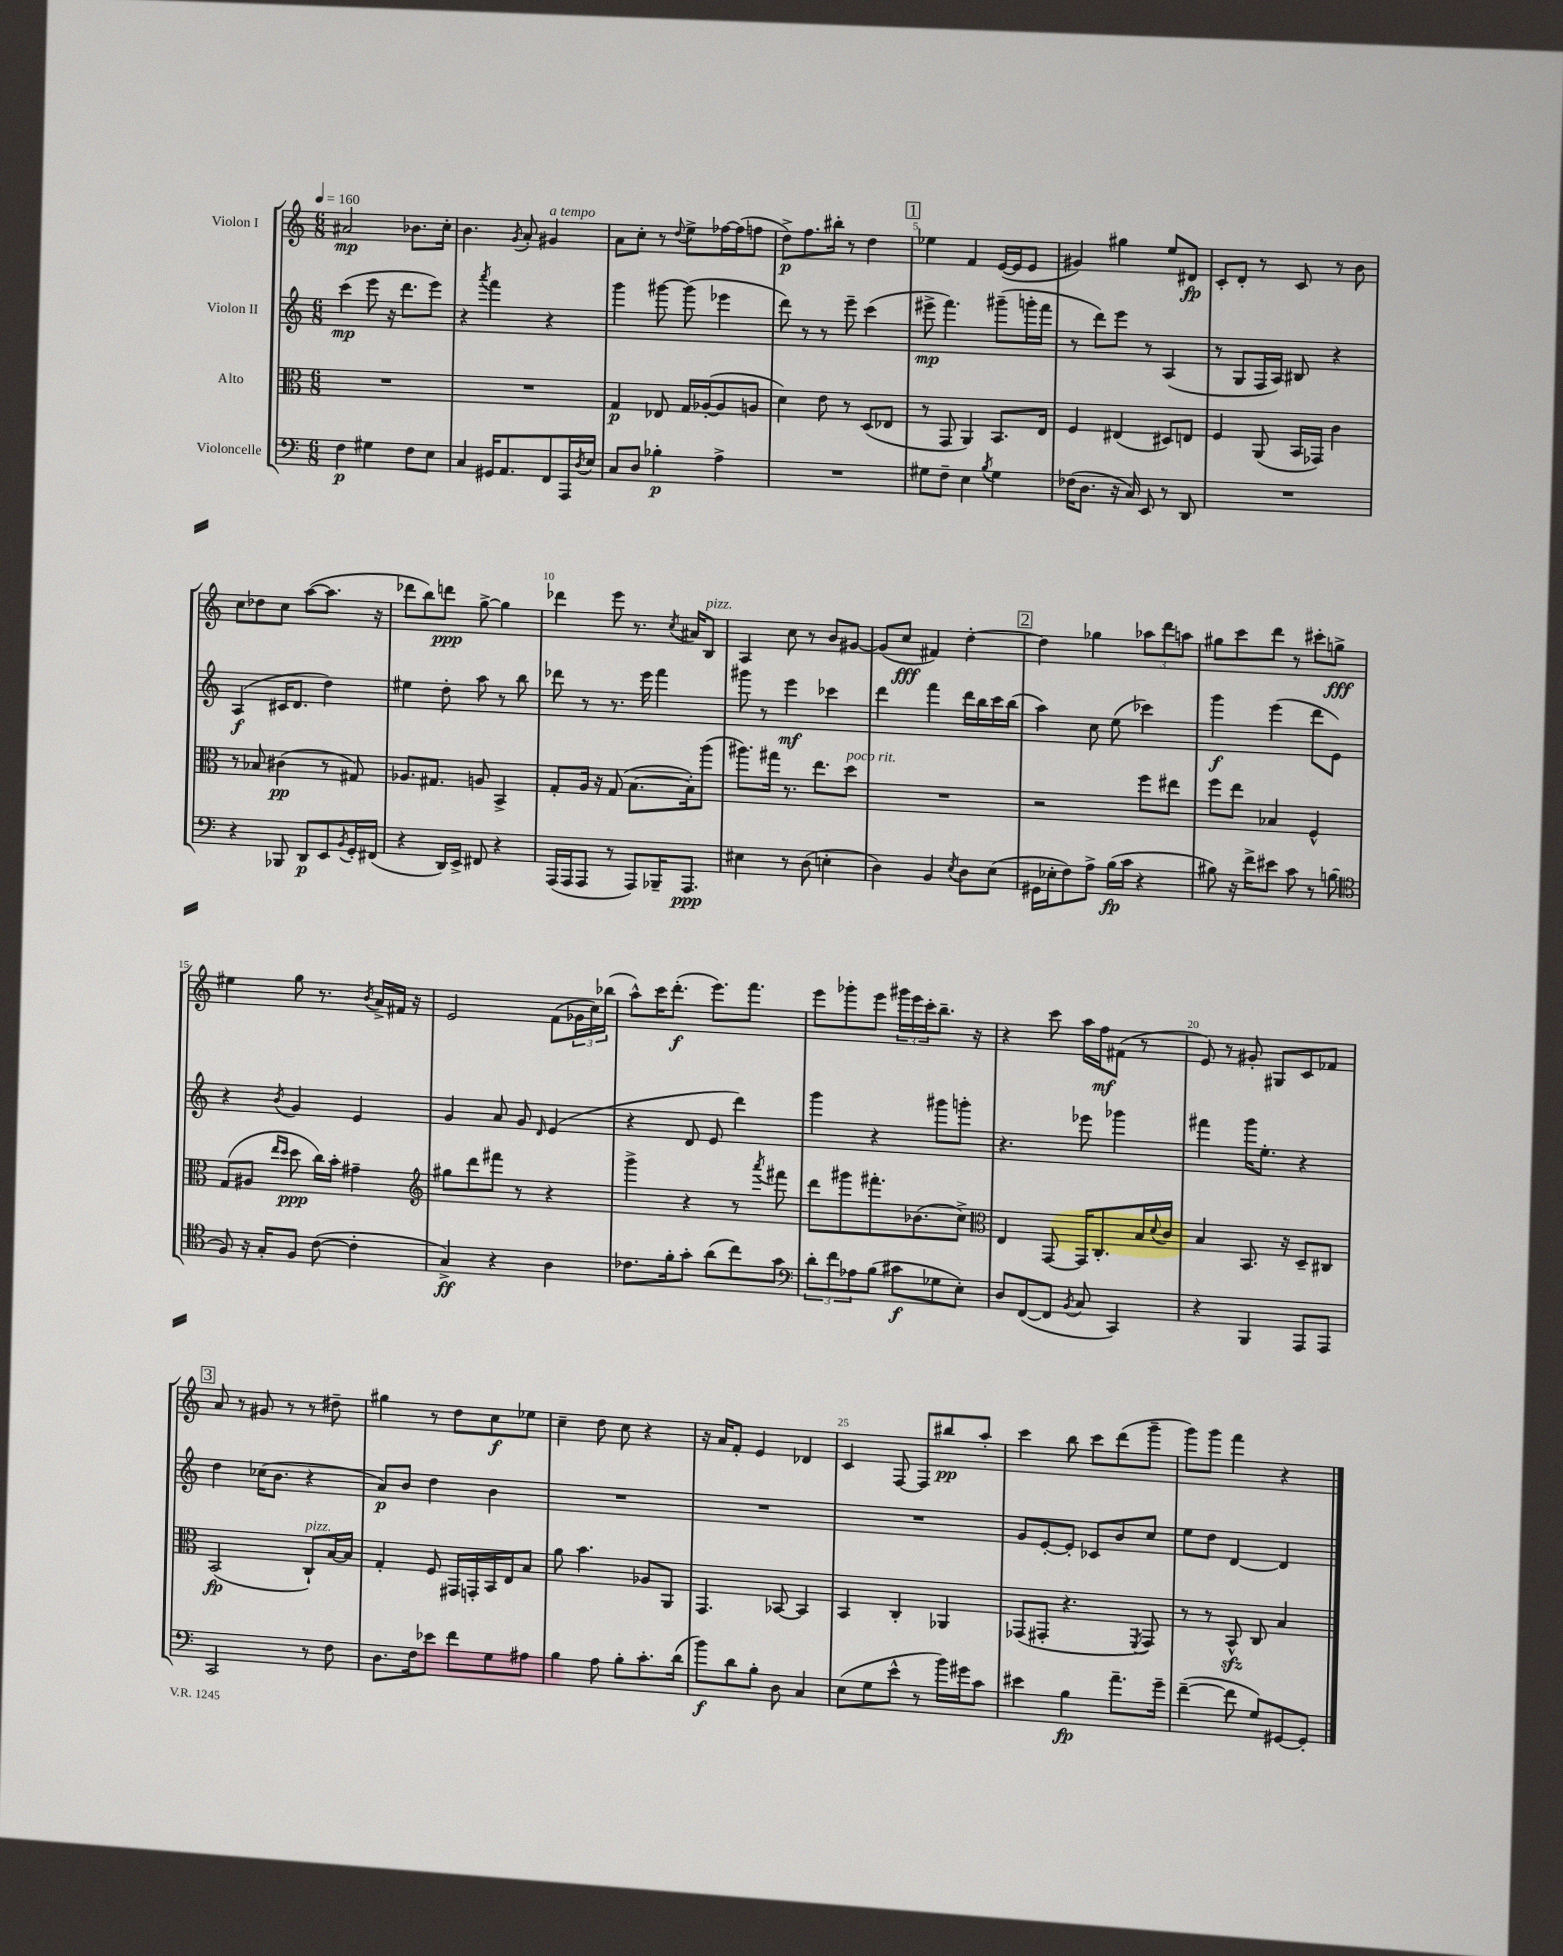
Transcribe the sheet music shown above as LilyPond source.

<<
\new StaffGroup <<
\new Staff = "s0" \with { instrumentName = "Violon I" } {
    \clef treble \key c \major \numericTimeSignature \time 6/8 \tempo 4 = 160
    ais'2\mp bes'8. c''16-. |
    b'4. \acciaccatura { g'8 } a'8-. gis'4^\markup { \italic "a tempo" } |
    a'8 c''8-. r8 \appoggiatura { d''8 } e''8-> fes''16~ fes''16( f''8 |
    d''8->\p) f''8. bis''16-. r8 d''4 |
    \mark \markup { \box "1" } ees''4 f'4 e'16~( e'16 e'8 |
    gis'4) gis''4 e''8 dis'8\fp |
    c'8-. d'8-. r8 c'8 r8 b'8 |
    c''8 des''8 c''8 a''8~( a''8. r16 |
    des'''8 b''8) d'''8\ppp g''8~-> g''4 |
    des'''4 e'''8 r8. \acciaccatura { c''8 } ais'16 b8^\markup { \italic "pizz." } |
    a4 c''8 r8 b'8 gis'8~ |
    gis'8( c''8\fff fis'4) d''4~-. |
    \mark \markup { \box "2" } d''4 ges''4 \tuplet 3/2 { aes''8 d'''8 a''8 } |
    gis''8 c'''8 d'''8 r8 cis'''8-. g''8->\fff |
    eis''4 g''8 r8. \acciaccatura { b'8 } a'16-> fis'16 r16 |
    e'2 f'8( \tuplet 3/2 { ges'16 c''16) bes''16( } |
    a''8-^) c'''16 d'''8.-.\f( e'''8.) f'''8. |
    e'''8 ges'''8-. e'''8 \tuplet 3/2 { gis'''16 e'''16 c'''16-. } b''8.-- r16 |
    r4 c'''8 a''16 f''16\mf fis'8( r8 |
    e'8) r8 gis'8-. gis8 c'8 fes'8 |
    \mark \markup { \box "3" } a'8 r8 gis'8 r8 r8 dis''8-- |
    gis''4 r8 d''8 c''8\f ees''8 |
    c''4-- d''8 c''8 r4 |
    r16 a'16 f'8-. e'4 des'4 |
    c'4 f8~ f8 bis''8\pp a''8-. |
    c'''4 b''8 c'''8 d'''8( g'''8-- |
    g'''8) g'''8 f'''4 r4 \bar "|." |
}
\new Staff = "s1" \with { instrumentName = "Violon II" } {
    \clef treble \key c \major \numericTimeSignature \time 6/8
    c'''4\mp( e'''8 r16 d'''8. e'''8) |
    r4 \acciaccatura { a'''8 } f'''4 r4 |
    g'''4 gis'''8~ gis'''8( ees'''4 |
    d'''8) r8 r8 e'''8-- c'''4( |
    \mark \markup { \box "1" } eis'''8->\mp f'''4.) gis'''8--( g'''16-. f'''16 |
    r8 d'''8) e'''8 r8 a4( |
    r8 g8 f16 a16) bis8 r4 |
    a4\f( cis'16 d'8. d''4) |
    eis''4 d''8-. a''8 r8 b''8 |
    des'''8 r8 r8. e'''16 f'''4 |
    gis'''8 r8 e'''4\mf ces'''4 |
    d'''4 f'''4 d'''16 b''16 c'''16 b''16( |
    \mark \markup { \box "2" } a''4) c''8 e''8( ces'''4) |
    g'''4\f e'''4( d'''8 e'8) |
    r4 \acciaccatura { b'8 } g'4 e'4 |
    g'4 a'8 g'8 \grace { d'16 } e'4( |
    r4 d'8 e'8 d'''4) |
    g'''4 r4 gis'''8 g'''8-. |
    r4. ees'''8 ges'''4 |
    fis'''4 g'''16 e''8.-. r4 |
    \mark \markup { \box "3" } d''4 ces''16( b'8. r4 |
    a'8\p) b'8 d''4 b'4 |
    R2. |
    R2. |
    R2. |
    g'8 e'8~-. e'8-. ces'8 b'8 c''8 |
    e''8 d''8 d'4~ d'4 \bar "|." |
}
\new Staff = "s2" \with { instrumentName = "Alto" } {
    \clef alto \key c \major \numericTimeSignature \time 6/8
    R2. |
    R2. |
    g4\p ees8 g16 aes16~-.( aes8 a8 |
    d'4) e'8 r8 d8( ees8 |
    \mark \markup { \box "1" } r8 g,8 a,4) b,8. e16 |
    f4 eis4( dis8) e8 |
    f4 a,8( b,16 ges,16) c'4 |
    r8 bes8 cis'4\pp( r8 gis8) |
    aes8. gis8. a8 b,4-> |
    g8-. a16 r16 g8( b8.~ b16-.) a''8( |
    ais''8.) gis''16 r8. e''8. d''8^\markup { \italic "poco rit." } |
    R2. |
    \mark \markup { \box "2" } r2 f''8 eis''8 |
    f''8 e''8 bes4 f4-^ |
    g8( ais8 \grace { e''16 d''16 } d''8\ppp c''16) b'16-. gis'4-- |
    \clef treble gis''8 d'''8 fis'''8 r8 r4 |
    g'''4-> r4 r8 \acciaccatura { a'''8 } fis'''8 |
    d'''8 gis'''8 fis'''8.-. bes'8.( c''8->) |
    \clef alto e4 g,8~ g,16 c8.-. b16 \appoggiatura { d'8 } c'16 |
    b4 b,8. r16 d8-- cis8 |
    \mark \markup { \box "3" } b,2\fp( c8-!^\markup { \italic "pizz." }) b16~ b16 |
    g4-. f8 gis,16 g,16-. b,16 e16 b8 |
    a'8 b'4. aes8 a,8 |
    g,4. bes,8~ bes,4 |
    b,4 c4-. aes,4 |
    ges,8( gis,8-. r4. \acciaccatura { f,8 } gis,8) |
    r8 r8 b,8-^\sfz c8 b4 \bar "|." |
}
\new Staff = "s3" \with { instrumentName = "Violoncelle" } {
    \clef bass \key c \major \numericTimeSignature \time 6/8
    f4\p gis4 f8 e8 |
    c4 gis,16 a,8. f,8 a,,16 \acciaccatura { d8 } e16 |
    c8 d8 bes4-.\p a4-> |
    R2. |
    \mark \markup { \box "1" } gis8 f8-- e4 \acciaccatura { b8 } gis4 |
    fes16( d8. r16 c16) e,8 r8 d,8 |
    R2. |
    r4 bes,,8 d,8\p e,8 \acciaccatura { b,8 } g,16-. fis,16( |
    r4 d,16) e,16-> fis,8 r4 |
    a,,16( a,,16 a,,8 r8 a,,8) bes,,16-- a,,8.\ppp |
    eis4 r8 d8( e4-. |
    d4) b,4 \acciaccatura { e8 } d8 e8( |
    \mark \markup { \box "2" } gis,16 ees16-. f8) a8-> b16\fp( c'16 r4 |
    bis8) r16 f'16-> eis'8 c'8 r8 b8( |
    \clef tenor f8) r16 g16-. f8 c'8~( c'4-. |
    g4->\ff) r4 a4 |
    ces'8. f'16-. g'8-. a'8( c''8) g'8 |
    \clef bass \tuplet 3/2 { d'8-. f'8 aes8 } b8( cis'8\f ges8 e8-.) |
    d8 f,8~( f,8 \acciaccatura { b,8 } c8 c,4) |
    r4 b,,4 a,,8 a,,8 |
    \mark \markup { \box "3" } c,2 r8 f8 |
    d8. f16 ees'8 f'8 g8 ais8 |
    b4 a8 b8-. c'8.-. d'16( |
    b'8\f) d'8 b8-. d8 c4 |
    e8( g8 e'8-^ r8 b'16) gis'16 c'8 |
    eis'4 b4\fp a'8.-- g'16-- |
    f'4~--( f'8 g8) gis,8~ gis,8-. \bar "|." |
}
>>
>>
\layout { \context { \Score \override BarNumber.break-visibility = ##(#f #t #t) barNumberVisibility = #(every-nth-bar-number-visible 5) } }
